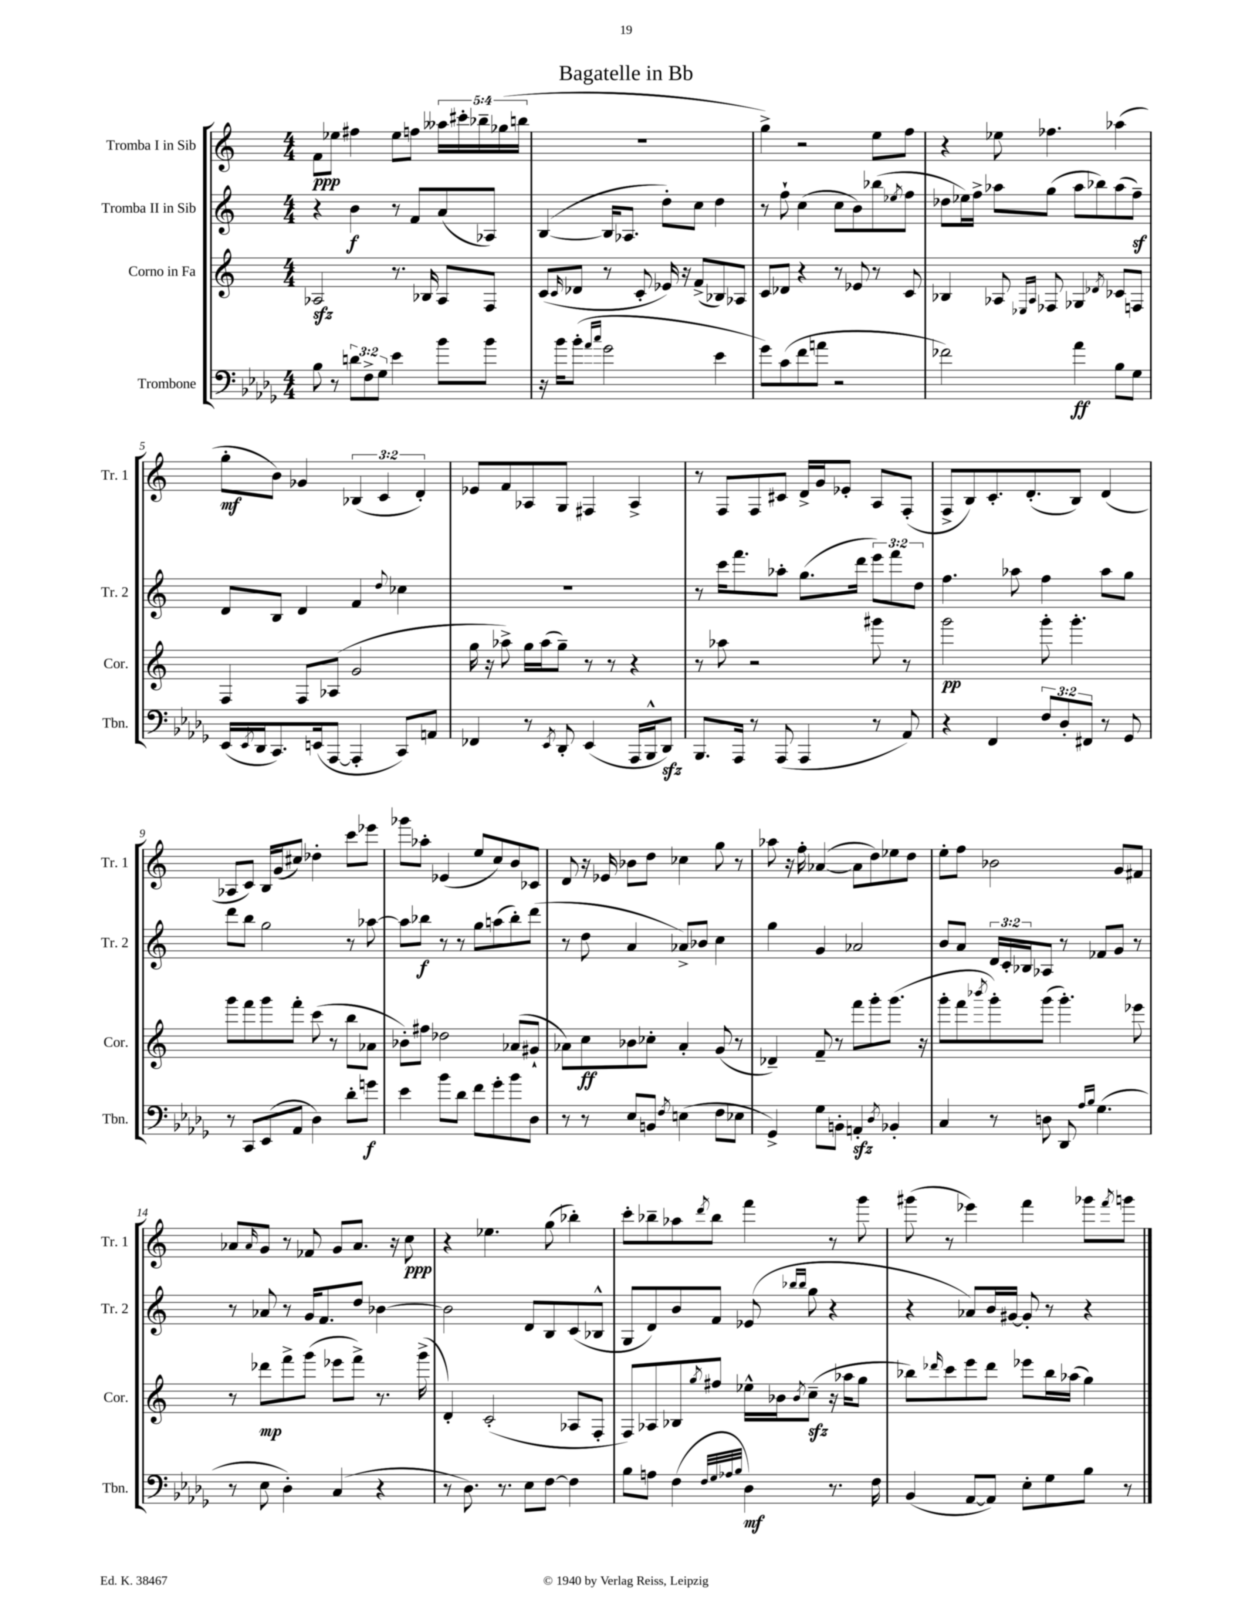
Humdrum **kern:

**kern	**kern	**kern	**kern
*staff4	*staff3	*staff2	*staff1
*clefF4	*clefG2	*clefG2	*clefG2
*k[b-e-a-d-g-]	*k[]	*k[]	*k[]
*M4/4	*M4/4	*M4/4	*M4/4
8B-	2A-	4r	8f
8r	.	.	8ee-
12d	.	4b	4ff#
12F^	.	.	.
12G-	.	.	.
4e-	8.r	8r	8ee-
.	.	8f	8ff
.	16B-	.	.
8b-	8A-	(8a	20aa--
.	.	.	20ccc#'
.	.	.	20bb-~
8b-	8F	8A-)	.
.	.	.	(20gg-
.	.	.	20bb
=	=	=	=
16r	(8c	([4B	1r
16b-	.	.	.
.	16qqc	.	.
(8b-'	8d-	.	.
16qqa-	.	.	.
16qqcc	.	.	.
2g-	8r	16B]	.
.	.	8.A-	.
.	8c'	.	.
.	16e-)	8dd')	.
.	16r	.	.
.	(8f^	8cc	.
4e-	8B-)	4dd	.
.	8A-	.	.
=	=	=	=
8g-)	8c	8r	4gg^)
(8c	8d-	8ff`	.
8f	4r	(4cc	2r
8a	.	.	.
2r	8r	8cc	.
.	8e-	8b)	.
.	8r	(8bb-	8ee
.	.	8qee-	.
.	8c	8ff	8ff
=	=	=	=
2f-)	4B-	8dd-	4r
.	.	16ee-)	.
.	.	16ff^	.
.	8A-	8aa-	8ee-
.	16qqE-	.	.
.	16qqA-	.	.
.	8F-	(8gg	4.ff-
4a-	4G-	8aa-	.
.	.	8bb-)	.
.	8qd-	.	.
8B-	8c-	(8aa-	(4aa-
8G-	8F	8ff~)	.
=	=	=	=
(16EE-	4F	8d	8gg'
8qEE-	.	.	.
16DD-	.	.	.
8.CC)	.	8B	8b)
.	8F	4d	4g-
(16EE	.	.	.
[8AAA-	(8A-	.	.
4AAA-']	2g	4f	(6B-
.	.	.	6c
.	.	8qqdd	.
8CC)	.	4cc-	.
.	.	.	6d')
8AA	.	.	.
=	=	=	=
4FF-	16gg	1r	8e-
.	16r	.	.
.	8aa-^)	.	8f
8r	16gg	.	8A-
.	(16aa-	.	.
8qEE-	.	.	.
8DD-'	8gg~)	.	8G
(4EE-	8r	.	4F#
.	8r	.	.
16AAA-	4r	.	4A-^
16BBB-^^	.	.	.
8DD-)	.	.	.
=	=	=	=
8.BBB-	8r	8r	8r
.	8aa-	16ccc	8F
16AAA-	.	8.fff	.
8r	2r	.	8F
(8AAA-	.	8aa-'	8c#
4AAA-	.	(8.gg	16d^
.	.	.	16g
.	.	.	8e-'
.	.	16ddd	.
8r	8ggg#	12eee)	8A
.	.	12fff	.
8AA-)	8r	.	(8F'
.	.	12dd	.
=	=	=	=
4r	2ggg	4.ff	8F^
.	.	.	8B)
4FF	.	.	8.c'
.	.	8aa-	.
.	.	.	(8.d'
12F	8ggg'	4ff	.
12D-'	.	.	.
.	4.ggg'	.	8B)
12FF#	.	.	.
8r	.	8aa-	(4d
8GG-	.	8gg	.
=	=	=	=
8r	8ggg	8ddd	8A-
8CC	8fff	8bb	8c)
(8EE-	8ggg	2gg	16B
.	.	.	(16g
8AA-	8fff'	.	8cc#)
4D-)	(8ccc	.	4dd-'
.	8r	.	.
8d-'	8bb	8r	8ccc
8g	8a-	[8aa-	8eee-
=	=	=	=
4e-	8b-')	8aa-]	8ggg-
.	8ff#	8bb-	8aa-'
8b-	2dd-	8r	(4e-
8d-	.	8r	.
8f	.	8gg	8ee
8g-'	.	(8aa	8cc)
8b-	(8a-	8bb-')	8b
8D-	8g#`	(8ddd	8c-
=	=	=	=
8r	8a-)	8r	8d
8r	8cc	8dd	16r
.	.	.	16e-
8E-	8b-	4a	8b-
8BB	8cc-'	.	8dd
8qF	.	.	.
(4E	4a-'	8a-^)	4cc-
.	.	8b-	.
8F	(8g	4cc	8gg
8E-	8r	.	8r
=	=	=	=
4GG-^)	4d-~)	4gg	8aa-
.	.	.	16r
.	.	.	16ff'
8G-	8f~	4g	([4a-
8BB'	8r	.	.
4AA'	8fff	2a-	8a-]
.	8ggg'	.	8dd)
8qD-	.	.	.
4BB-'	(8.ggg	.	8ee-
.	.	.	8dd
.	16r	.	.
=	=	=	=
4C	8ggg'	8b	8ee'
.	8fff	8a	8ff
.	8qbbb-	.	.
8r	8ggg')	24d	2b-
.	.	24c'	.
.	.	24B-	.
8D	(8ggg	8A-	.
8DD-	4.ggg')	8r	.
16qqA-	.	.	.
16qqB-	.	.	.
(4.G-	.	8f-	.
.	.	8g	8g
.	8eee-	8r	8f#
=	=	=	=
8r	8r	8r	8a-
.	.	.	16qqa-
8E-	8ddd-	8a-	8g
4D-')	8fff^	8r	8r
.	(8ggg	16g	8f-
.	.	8.f	.
(4C	8eee-	.	8g
.	8fff^)	8dd	8.a-
4r	8.r	[4b-	.
.	.	.	16r
.	.	.	8cc
.	(16ggg^	.	.
=	=	=	=
8r	4d')	2b-]	4r
8.D-)	.	.	.
.	(2c'	.	4.ee-
8.r	.	.	.
8E-	.	8d	.
[8F	.	8B	(8gg
4F]	8A-	(8c	4bb-')
.	8F'	8B-^^	.
=	=	=	=
8B-	8F)	8G	8ccc'
8A	8A-	8d)	8bb-~
(4F	8B-	8b	8aa-
.	8qgg	.	8qddd
.	8ff#	8f	8bb-
32qqF	.	.	.
32qqG-	.	.	.
32qqA-	.	.	.
32qqB-	.	.	.
4D-)	16ee-^^	(8e-	4fff
.	16b-	.	.
.	.	16qqbb-	.
.	8qb-	16qqbb-	.
.	(8cc~	8gg	.
8.r	16r	4r	8r
.	16aa-	.	.
.	8gg	.	8ggg
16F	.	.	.
=	=	=	=
(4BB-	8bb-)	4r	(8ggg#
.	16qqddd-	.	.
.	8ccc	.	8r
[8AA-	8eee	8a-)	4eee-)
8AA-])	8ddd-	16b	.
.	.	[16g#	.
8E-'	8eee-	8g#']	4fff
8G-	16bb-	8r	.
.	(16aa-	.	.
8B-	4gg)	4r	8ggg-
.	.	.	8qfff
8r	.	.	8ggg
==	==	==	==
*-	*-	*-	*-
